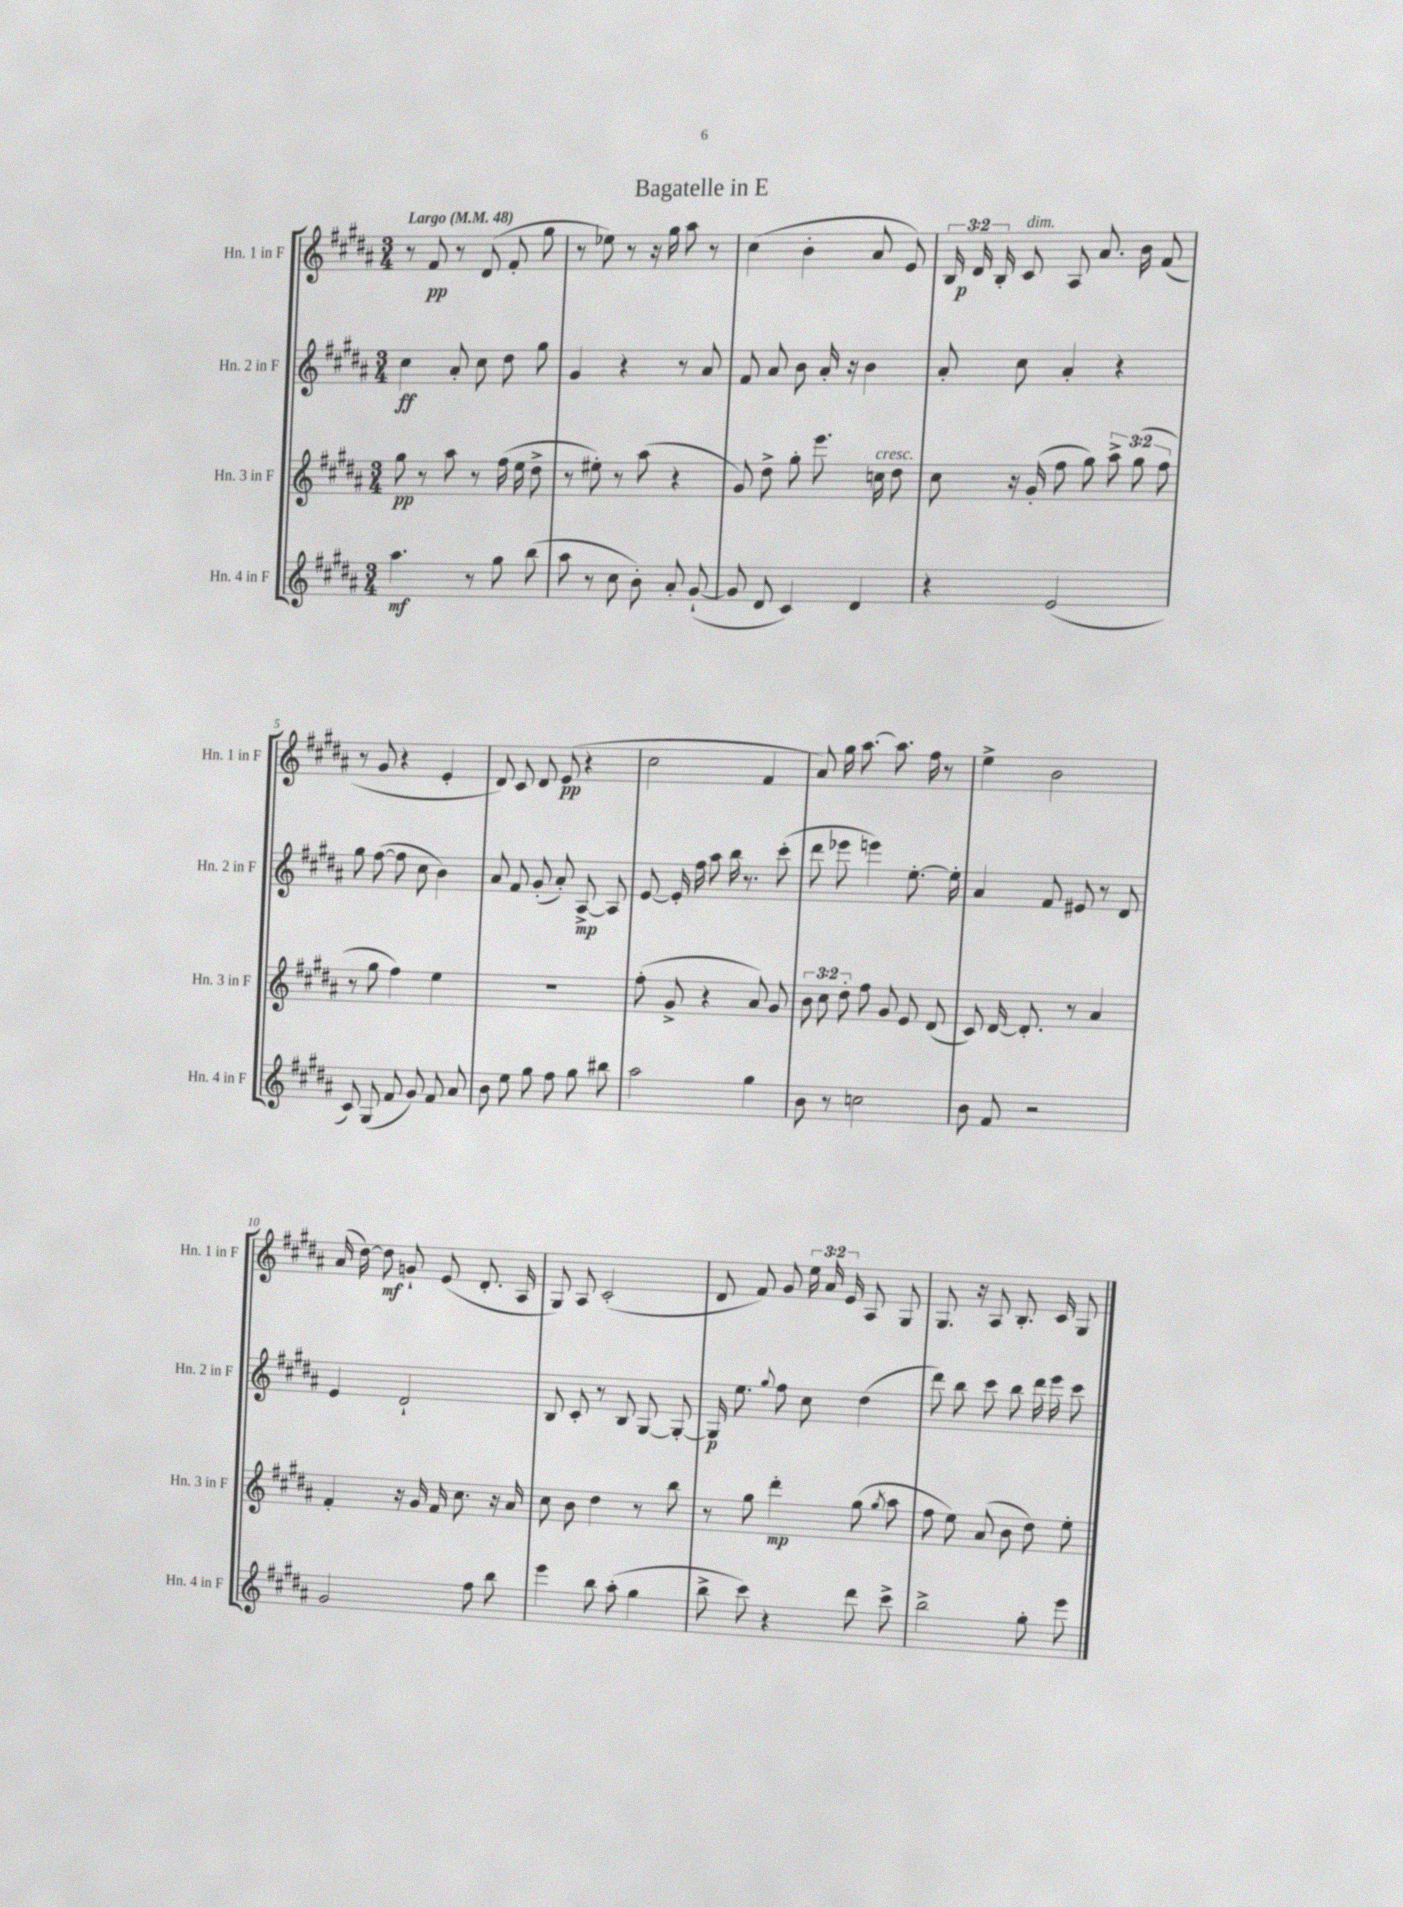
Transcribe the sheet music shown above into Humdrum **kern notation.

**kern	**dynam	**kern	**dynam	**kern	**dynam	**kern	**dynam
*part4	*part4	*part3	*part3	*part2	*part2	*part1	*part1
*staff4	*staff4	*staff3	*staff3	*staff2	*staff2	*staff1	*staff1
*I"Hn. 4 in F	*	*I"Hn. 3 in F	*	*I"Hn. 2 in F	*	*I"Hn. 1 in F	*
*I'Hn. 4 in F	*	*I'Hn. 3 in F	*	*I'Hn. 2 in F	*	*I'Hn. 1 in F	*
*clefG2	*	*clefG2	*	*clefG2	*	*clefG2	*
*k[f#c#g#d#a#]	*	*k[f#c#g#d#a#]	*	*k[f#c#g#d#a#]	*	*k[f#c#g#d#a#]	*
*M3/4	*	*M3/4	*	*M3/4	*	*M3/4	*
*MM48	*	*MM48	*	*MM48	*	*MM48	*
=1	=1	=1	=1	=1	=1	=1	=1
!	!	!	!	!	!	!LO:TX:a:B:t=Largo	!
4.aa#\	mf	8gg#\	pp	4cc#\	ff	8r	.
.	.	8r	.	.	.	8f#/	pp
.	.	8aa#\	.	8a#'/	.	8r	.
8r	.	8r	.	8cc#\	.	(8d#/	.
8gg#\	.	(16ff#\	.	8dd#\	.	8f#'/	.
.	.	16ee\	.	.	.	.	.
(8bb\	.	8dd#^\	.	8gg#\	.	8gg#\	.
=2	=2	=2	=2	=2	=2	=2	=2
8aa#\	.	8r	.	4g#/	.	8r	.
8r	.	8ee#X'\)	.	.	.	8ee-X\)	.
8cc#\	.	8r	.	4r	.	8r	.
8b'\)	.	(8aa#\	.	.	.	16r	.
.	.	.	.	.	.	16gg#\	.
8a#'/	.	4r	.	8r	.	8aa#\	.
([8g#`/	.	.	.	8a#/	.	8r	.
=3	=3	=3	=3	=3	=3	=3	=3
8g#/]	.	8g#/)	.	8f#/	.	(4cc#\	.
8d#/	.	8dd#^\	.	8a#/	.	.	.
4c#/)	.	8gg#'\	.	8b\	.	4b'\	.
.	.	8.eee\	.	16a#'/	.	.	.
.	.	.	.	16r	.	.	.
4d#/	.	.	.	4b\	.	8a#/	.
!	!	!LO:TX:a:i:t=cresc.	!	!	!	!	!
.	.	16ccn\	.	.	.	.	.
.	.	8dd#\	.	.	.	8e/)	.
=4	=4	=4	=4	=4	=4	=4	=4
4r	.	8cc#\	.	8a#'/	.	24B/	.
.	.	.	.	.	.	24d#/	p
.	.	.	.	.	.	24B'/	.
!	!	!	!	!	!	!LO:TX:a:i:t=dim.	!
.	.	16r	.	8cc#\	.	8c#/	.
.	.	(16g#'/	.	.	.	.	.
(2e/	.	8ff#\	.	4a#'/	.	8A#/	.
.	.	8gg#\)	.	.	.	8.a#/	.
.	.	12aa#^\	.	4r	.	.	.
.	.	.	.	.	.	16b\	.
.	.	(12gg#\	.	.	.	.	.
.	.	.	.	.	.	(8f#/	.
.	.	12ff#\	.	.	.	.	.
!!LO:LB:g=z
=5	=5	=5	=5	=5	=5	=5	=5
8c#/)	.	8r	.	8gg#\	.	8r	.
(8G#/	.	8gg#\	.	([8ff#\	.	8g#/	.
8f#/	.	4ff#\)	.	8ff#\]	.	4r	.
8g#/)	.	.	.	8cc#\	.	.	.
8f#/	.	4ee\	.	4b\)	.	4e'/	.
8a#/	.	.	.	.	.	.	.
=6	=6	=6	=6	=6	=6	=6	=6
8b\	.	2.r	.	8a#/	.	8d#/)	.
8ee\	.	.	.	8f#/	.	8c#/	.
8gg#\	.	.	.	(8g#'/	.	8d#/	.
8ff#\	.	.	.	8a#'/)	.	(8e/	pp
8gg#\	.	.	.	[8A#^/	mp	4r	.
8bb#X\	.	.	.	8A#/]	.	.	.
=7	=7	=7	=7	=7	=7	=7	=7
2aa#\	.	(8ff#'\	.	[8e/	.	2cc#\	.
.	.	8g#^/	.	16e'/]	.	.	.
.	.	.	.	16ff#\	.	.	.
.	.	4r	.	8aa#\	.	.	.
.	.	.	.	16bb\	.	.	.
.	.	.	.	8.r	.	.	.
4gg#\	.	8a#/)	.	.	.	4f#/	.
.	.	8g#/	.	(8ccc#'\	.	.	.
=8	=8	=8	=8	=8	=8	=8	=8
8b\	.	12b\	.	8ddd#\	.	8a#/)	.
.	.	12cc#\	.	.	.	.	.
8r	.	.	.	8eee-X\	.	16gg#\	.
.	.	12dd#'\	.	.	.	.	.
.	.	.	.	.	.	[8.aa#\	.
2ccn\	.	8ff#\	.	4eeen\)	.	.	.
.	.	8g#/	.	.	.	8.aa#\]	.
.	.	8e/	.	[8.ee'\	.	.	.
.	.	.	.	.	.	16ff#\	.
.	.	(8d#/	.	.	.	8r	.
.	.	.	.	16ee'\]	.	.	.
=9	=9	=9	=9	=9	=9	=9	=9
8b\	.	8c#/)	.	4a#/	.	4ee^\	.
8f#/	.	[16d#/	.	.	.	.	.
.	.	8.d#'/]	.	.	.	.	.
2r	.	.	.	8f#/	.	2b\	.
.	.	8r	.	8e#X/	.	.	.
.	.	4a#/	.	8r	.	.	.
.	.	.	.	8d#/	.	.	.
!!LO:LB:g=z
=10	=10	=10	=10	=10	=10	=10	=10
2g#/	.	4f#'/	.	4e/	.	(16a#/	.
.	.	.	.	.	.	[16dd#\)	.
.	.	.	.	.	.	8dd#\]	mf
.	.	16r	.	2d#`/	.	8gn`/	.
.	.	16g#/	.	.	.	.	.
.	.	16f#/	.	.	.	(8e/	.
.	.	8.cc#\	.	.	.	.	.
8ff#\	.	.	.	.	.	8.d#'/	.
8bb\	.	16r	.	.	.	.	.
.	.	16a#/	.	.	.	16A#/	.
=11	=11	=11	=11	=11	=11	=11	=11
4eee\	.	8cc#\	.	8B/	.	8G#/)	.
.	.	8b\	.	8c#'/	.	8A#/	.
8bb\	.	4dd#\	.	8r	.	(2c#'/	.
(8aa#'\	.	.	.	8B/	.	.	.
4gg#\	.	8r	.	[8G#/	.	.	.
.	.	8bb\	.	8G#'/_	.	.	.
=12	=12	=12	=12	=12	=12	=12	=12
8bb^\	.	8r	.	16G#/]	p	8d#/	.
.	.	.	.	8.ee\	.	.	.
8ccc#\)	.	8gg#\	.	.	.	8f#/)	.
.	.	.	.	8qqgg#/	.	.	.
4r	.	4ddd#'\	mp	8ff#\	.	8g#/	.
.	.	.	.	8cc#\	.	24ee\	.
.	.	.	.	.	.	24a#/	.
.	.	.	.	.	.	24e/	.
8ddd#\	.	(8gg#\	.	(4dd#\	.	8A#/	.
.	.	8qgg#/	.	.	.	.	.
8ccc#^\	.	8aa#\	.	.	.	8G#/	.
=13	=13	=13	=13	=13	=13	=13	=13
2bb^\	.	8ff#\	.	8ddd#\)	.	8.G#/	.
.	.	8ee\)	.	8bb\	.	.	.
.	.	.	.	.	.	16r	.
.	.	(8a#/	.	8ccc#\	.	8A#/	.
.	.	8b\	.	8bb\	.	8.B'/	.
8gg#'\	.	8dd#\)	.	16ddd#\	.	.	.
.	.	.	.	16eee\	.	16c#/	.
8eee\	.	8ee'\	.	8ccc#\	.	8G#/	.
==	==	==	==	==	==	==	==
*-	*-	*-	*-	*-	*-	*-	*-
